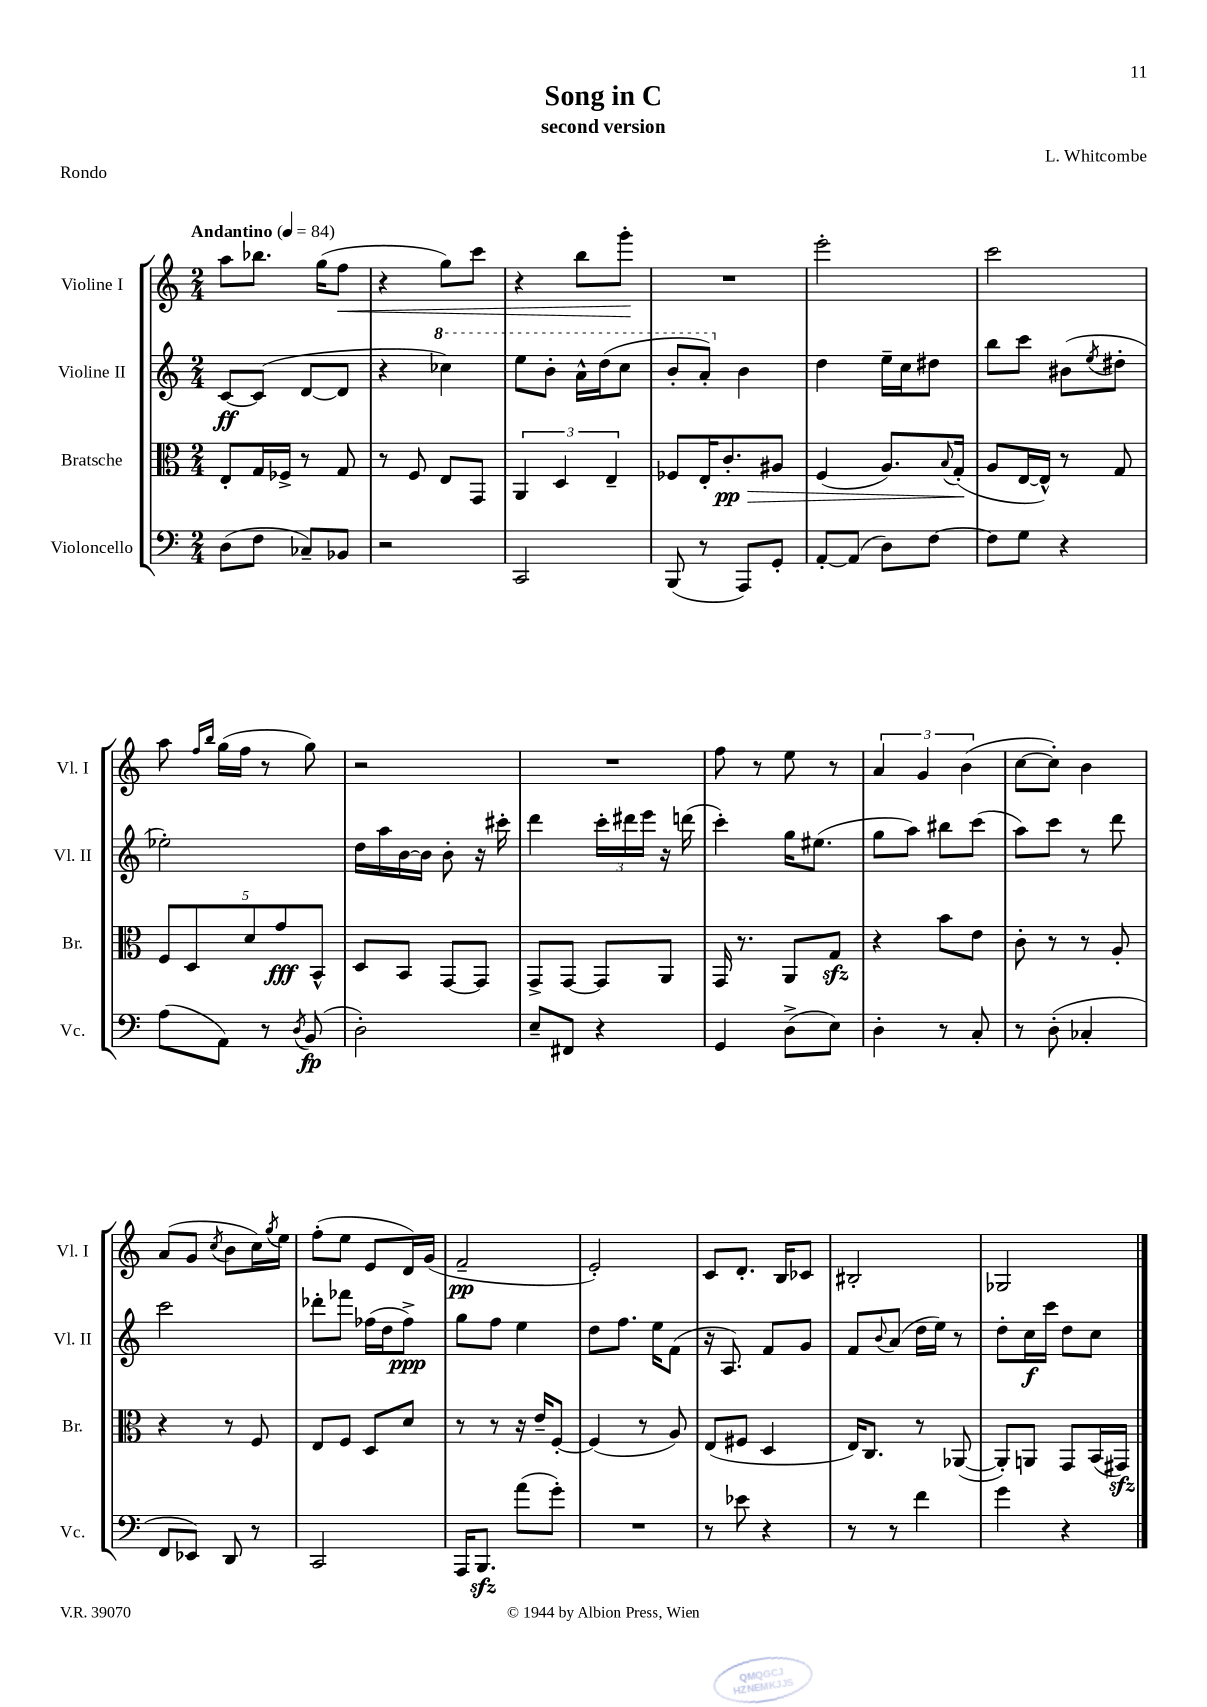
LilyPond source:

\header { title = "Song in C" composer = "L. Whitcombe" subtitle = "second version" piece = "Rondo" }
<<
\new StaffGroup <<
\new Staff = "s0" \with { instrumentName = "Violine I" shortInstrumentName = "Vl. I" } {
    \clef treble \key c \major \numericTimeSignature \time 2/4 \tempo "Andantino" 4 = 84
    a''8 bes''8. g''16( f''8\< |
    r4 g''8) c'''8 |
    r4 b''8 g'''8-.\! |
    R2 |
    e'''2-. |
    c'''2 |
    a''8 \grace { f''16 b''16 } g''16( f''16 r8 g''8) |
    r2 |
    R2 |
    f''8 r8 e''8 r8 |
    \tuplet 3/2 { a'4 g'4 b'4( } |
    c''8~ c''8-.) b'4 |
    a'8( g'8 \acciaccatura { c''8 } b'8 c''16) \acciaccatura { g''8 } e''16 |
    f''8-.( e''8 e'8 d'16) g'16( |
    f'2--\pp |
    e'2-.) |
    c'8 d'8.-. b16 ces'8 |
    bis2-. |
    ges2 \bar "|." |
}
\new Staff = "s1" \with { instrumentName = "Violine II" shortInstrumentName = "Vl. II" } {
    \clef treble \key c \major \numericTimeSignature \time 2/4
    c'8~\ff c'8( d'8~ d'8 |
    r4 \ottava #1 ces'''4) |
    e'''8 b''8-. a''16-^ d'''16( c'''8 |
    b''8-. a''8-.) \ottava #0 b'4 |
    d''4 e''16-- c''16 dis''8 |
    b''8 c'''8 bis'8( \acciaccatura { e''8 } dis''8-. |
    ees''2-.) |
    d''16 a''16 b'16~ b'16 b'8-. r16 cis'''16-. |
    d'''4 \tuplet 3/2 { c'''16-. dis'''16 e'''16 } r16 d'''16( |
    c'''4-.) g''16 eis''8.( |
    g''8 a''8) bis''8 c'''8( |
    a''8) c'''8 r8 d'''8 |
    c'''2 |
    des'''8-. fes'''8 fes''16( d''16 fes''8->\ppp) |
    g''8 f''8 e''4 |
    d''8 f''8. e''16 f'8( |
    r16 a8.) f'8 g'8 |
    f'8 \appoggiatura { b'8 } a'8( d''16 e''16) r8 |
    d''8-. c''16\f c'''16 d''8 c''8 \bar "|." |
}
\new Staff = "s2" \with { instrumentName = "Bratsche" shortInstrumentName = "Br." } {
    \clef alto \key c \major \numericTimeSignature \time 2/4
    e8-. g16 fes16-> r8 g8 |
    r8 f8 e8 g,8 |
    \tuplet 3/2 { a,4 d4 e4-- } |
    fes8 e16-. c'8.-.\pp\> ais8 |
    f4( a8.) \appoggiatura { b8 } g16-.\!( |
    a8 e16~ e16-^) r8 g8 |
    \tuplet 5/4 { f8 d8 d'8 g'8\fff b,8-^ } |
    d8 b,8 g,8~ g,8 |
    g,8-> g,8~ g,8 a,8 |
    g,16 r8. a,8 g8\sfz |
    r4 b'8 e'8 |
    c'8-. r8 r8 a8-. |
    r4 r8 f8 |
    e8 f8 d8 d'8 |
    r8 r8 r16 e'16-- f8~-. |
    f4( r8 a8) |
    e8( fis8 d4 |
    e16) c8. r8 aes,8~( |
    aes,8-.) a,8 g,8 b,16( gis,16\sfz) \bar "|." |
}
\new Staff = "s3" \with { instrumentName = "Violoncello" shortInstrumentName = "Vc." } {
    \clef bass \key c \major \numericTimeSignature \time 2/4
    d8( f8 ces8--) bes,8 |
    r2 |
    c,2 |
    b,,8( r8 a,,8) g,8-. |
    a,8~-. a,8( d8) f8~ |
    f8 g8 r4 |
    a8( a,8) r8 \acciaccatura { d8 } b,8\fp( |
    d2-.) |
    e8-- fis,8 r4 |
    g,4 d8->( e8) |
    d4-. r8 c8-. |
    r8 d8-.( ces4-. |
    f,8 ees,8) d,8 r8 |
    c,2 |
    a,,16 b,,8.\sfz a'8( g'8-.) |
    R2 |
    r8 ees'8 r4 |
    r8 r8 f'4 |
    g'4 r4 \bar "|." |
}
>>
>>
\layout { \context { \Score \remove "Bar_number_engraver" } }
